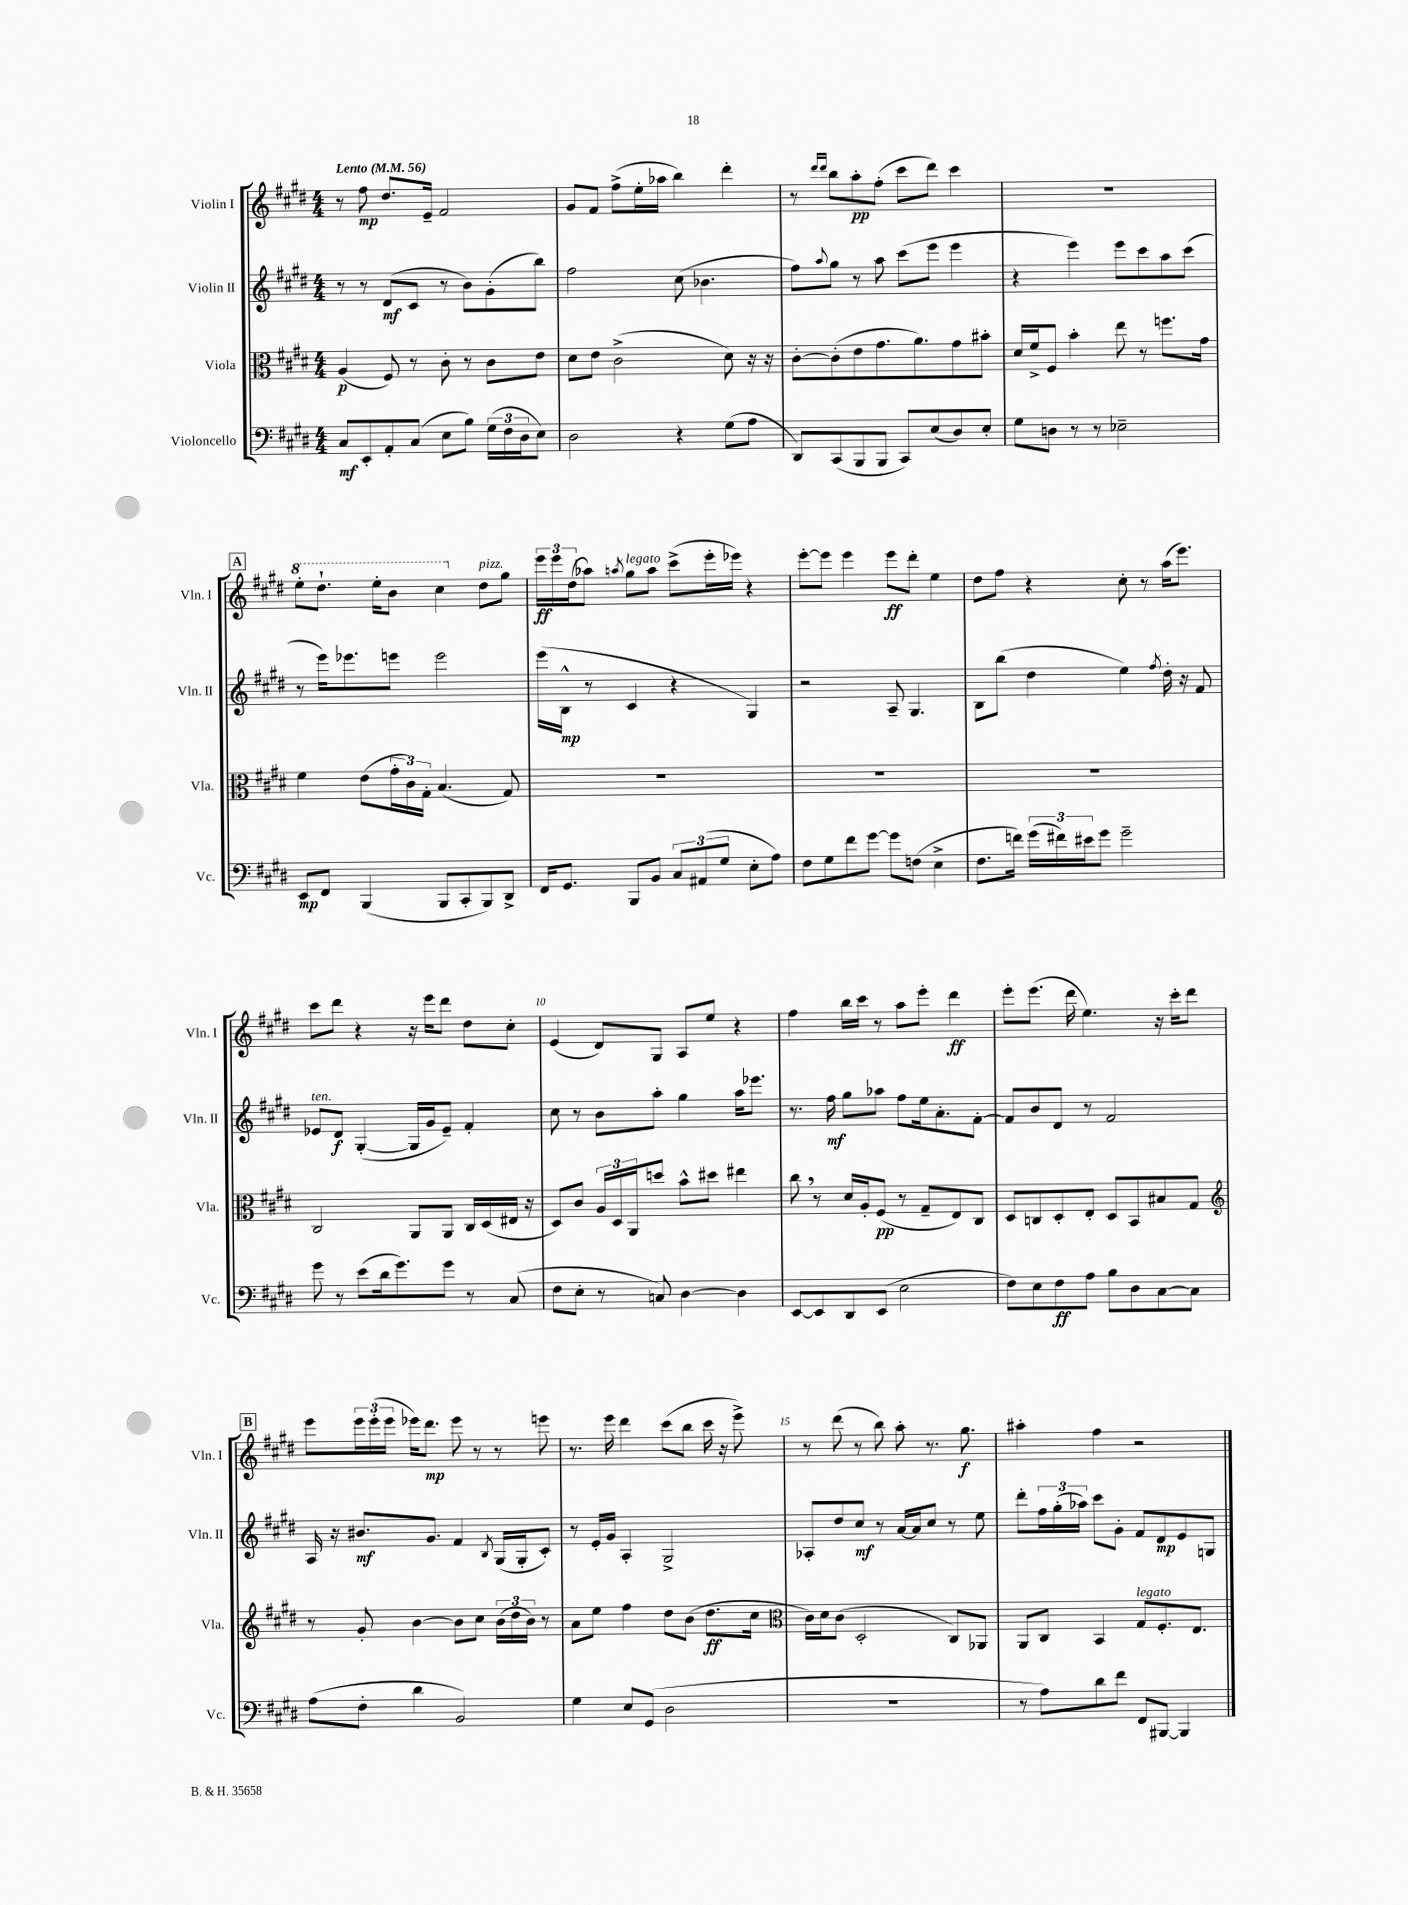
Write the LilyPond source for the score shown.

<<
\new StaffGroup <<
\new Staff = "s0" \with { instrumentName = "Violin I" shortInstrumentName = "Vln. I" } {
    \clef treble \key e \major \numericTimeSignature \time 4/4 \tempo "Lento" 4 = 56
    r8 fis''8\mp dis''8. e'16-- fis'2 |
    gis'8 fis'8 fis''8->( e''16-. aes''16 b''4) dis'''4-. |
    r8 \grace { dis'''16 dis'''16 } b''8 a''8-.\pp fis''8-.( cis'''8 dis'''8) cis'''4 |
    R1 |
    \mark \markup { \box "A" } \ottava #1 e'''8-. dis'''8.-! e'''16-. b''8 cis'''4 \ottava #0 dis''8^\markup { \italic "pizz." } gis''8 |
    \tuplet 3/2 { e'''16\ff e'''16 dis''16( } aes''8) \acciaccatura { a''8 } gis''8^\markup { \italic "legato" } a''8 cis'''8->( e'''16-. ees'''16) r4 |
    e'''8~-. e'''8 e'''4 e'''8\ff dis'''8-. e''4 |
    dis''8 fis''8 r4 cis''8-. r8 a''16( e'''8.) |
    cis'''8 dis'''8 r4 r16 e'''16 dis'''8 dis''8 cis''8-. |
    e'4( dis'8) gis8 a8 e''8 r4 |
    fis''4 b''16 cis'''16 r8 a''8 e'''8-. dis'''4\ff |
    e'''8-. e'''8.( dis'''16 e''4.) r16 cis'''16-. dis'''8 |
    \mark \markup { \box "B" } e'''8 \tuplet 3/2 { e'''16 e'''16-.( e'''16 } ees'''16) dis'''8.\mp ees'''8 r8 r8 e'''8 |
    r8. e'''16 dis'''4 cis'''8( b''8 cis'''16 r16 e'''8->) |
    r8 dis'''8( r8 b''8) a''8-. r8. gis''8.\f |
    ais''4-. fis''4 r2 \bar "|." |
}
\new Staff = "s1" \with { instrumentName = "Violin II" shortInstrumentName = "Vln. II" } {
    \clef treble \key e \major \numericTimeSignature \time 4/4
    r8 r8 dis'8\mf( cis'8 r8 b'8) gis'8-.( b''8) |
    fis''2 cis''8( bes'4. |
    fis''8) \appoggiatura { a''8 } gis''8 r8 a''8 cis'''8( e'''8 e'''4 |
    r4 e'''4) e'''8 cis'''8 a''8 cis'''8( |
    \mark \markup { \box "A" } r8 e'''16) ees'''8. e'''8 e'''2 |
    e'''16( b16-^\mp r8 cis'4 r4 gis4) |
    r2 a8-- gis4. |
    b8 b''8( dis''4 e''4) \acciaccatura { fis''8 } dis''16-. r16 fis'8 |
    ees'8^\markup { \italic "ten." } dis'8\f gis4~-.( gis16 gis'16 ees'8--) fis'4-. |
    cis''8 r8 b'8 a''8-. gis''4 a''16 ees'''8. |
    r8. fis''16\mf gis''8 aes''8 fis''8 e''16 a'8.-. fis'8~-. |
    fis'8 b'8 dis'8 r8 fis'2 |
    \mark \markup { \box "B" } a16 r16 bis'8.\mf gis'8. fis'4 \acciaccatura { b8 } gis16( gis16-. cis'8-.) |
    r8 e'16-. gis'16 a4-. gis2-> |
    aes8-. dis''8 cis''8\mf r8 a'16~ a'16 cis''8 r8 e''8 |
    dis'''8-. \tuplet 3/2 { fis''16 gis''16-.( aes''16) } cis'''8 gis'8-. fis'8 dis'8\mp e'8 g8 \bar "|." |
}
\new Staff = "s2" \with { instrumentName = "Viola" shortInstrumentName = "Vla." } {
    \clef alto \key e \major \numericTimeSignature \time 4/4
    a4\p( fis8) r8 cis'8-. r8 cis'8 e'8 |
    dis'8 e'8 cis'2->( dis'8) r16 r16 |
    cis'8~-. cis'8-.( e'8 gis'8. a'8.) gis'8 bis'8-. |
    dis'16 fis'16-> fis8 b'4-. e''8 r8 f''8. gis'16 |
    \mark \markup { \box "A" } fis'4 e'8( \tuplet 3/2 { gis'16-. cis'16) gis16-. } b4.( gis8) |
    R1 |
    R1 |
    R1 |
    cis2 a,8 a,8 cis16 dis16( eis16 r16 |
    dis8) cis'8 \tuplet 3/2 { a16 dis16 a,16 } d''8 b'8-^ dis''8 eis''4 |
    cis''8 \breathe r8 dis'16 a16-. fis8\pp( r8 gis8-- e8) cis8 |
    dis8 c8 dis8-. e8-. dis8 b,8 bis8 gis8 |
    \mark \markup { \box "B" } \clef treble r8 gis'8-. b'4~ b'8 cis''8 \tuplet 3/2 { b'16( dis''16 b'16) } r8 |
    a'8 e''8 fis''4 dis''8 b'8( dis''8.\ff cis''16 |
    \clef alto cis'16) dis'16 cis'8( dis2-. cis8) aes,8 |
    a,8 cis8 b,4 gis8^\markup { \italic "legato" } fis8.-. e8. \bar "|." |
}
\new Staff = "s3" \with { instrumentName = "Violoncello" shortInstrumentName = "Vc." } {
    \clef bass \key e \major \numericTimeSignature \time 4/4
    cis8\mf e,8-. a,8-. cis8( e8 b8) \tuplet 3/2 { gis16( fis16 dis16 } e8) |
    dis2 r4 gis8( a8 |
    dis,8) cis,8( b,,8 b,,8 cis,8) e8( dis8) e8-. |
    gis8 d8 r8 r8 ees2-- |
    \mark \markup { \box "A" } e,8\mp fis,8 b,,4( b,,8 cis,8-. b,,8) dis,8-> |
    fis,16 gis,8. b,,8 b,8 \tuplet 3/2 { cis8 ais,8( gis8 } e8-. a8) |
    fis8 gis8 fis'8 gis'8~ gis'8 f8( e4-> |
    fis8. f'16) \tuplet 3/2 { gis'16( fis'16) eis'16 } gis'8 gis'2-- |
    gis'8 r8 e'8( dis'16 gis'8.) gis'8 r8 cis8( |
    fis8 e8-. r8 c8) dis4~ dis4 |
    e,8~ e,8 dis,8 e,8( e2 |
    fis8) e8 fis8\ff a8 b8 dis8 cis8~ cis8 |
    \mark \markup { \box "B" } a8( fis8-. dis'4 b,2) |
    gis4 e8 gis,8( dis2 |
    r1 |
    r8 a8) dis'8 fis'8 fis,8 bis,,8~ bis,,4 \bar "|." |
}
>>
>>
\layout { \context { \Score \override BarNumber.break-visibility = ##(#f #t #t) barNumberVisibility = #(every-nth-bar-number-visible 5) } }
